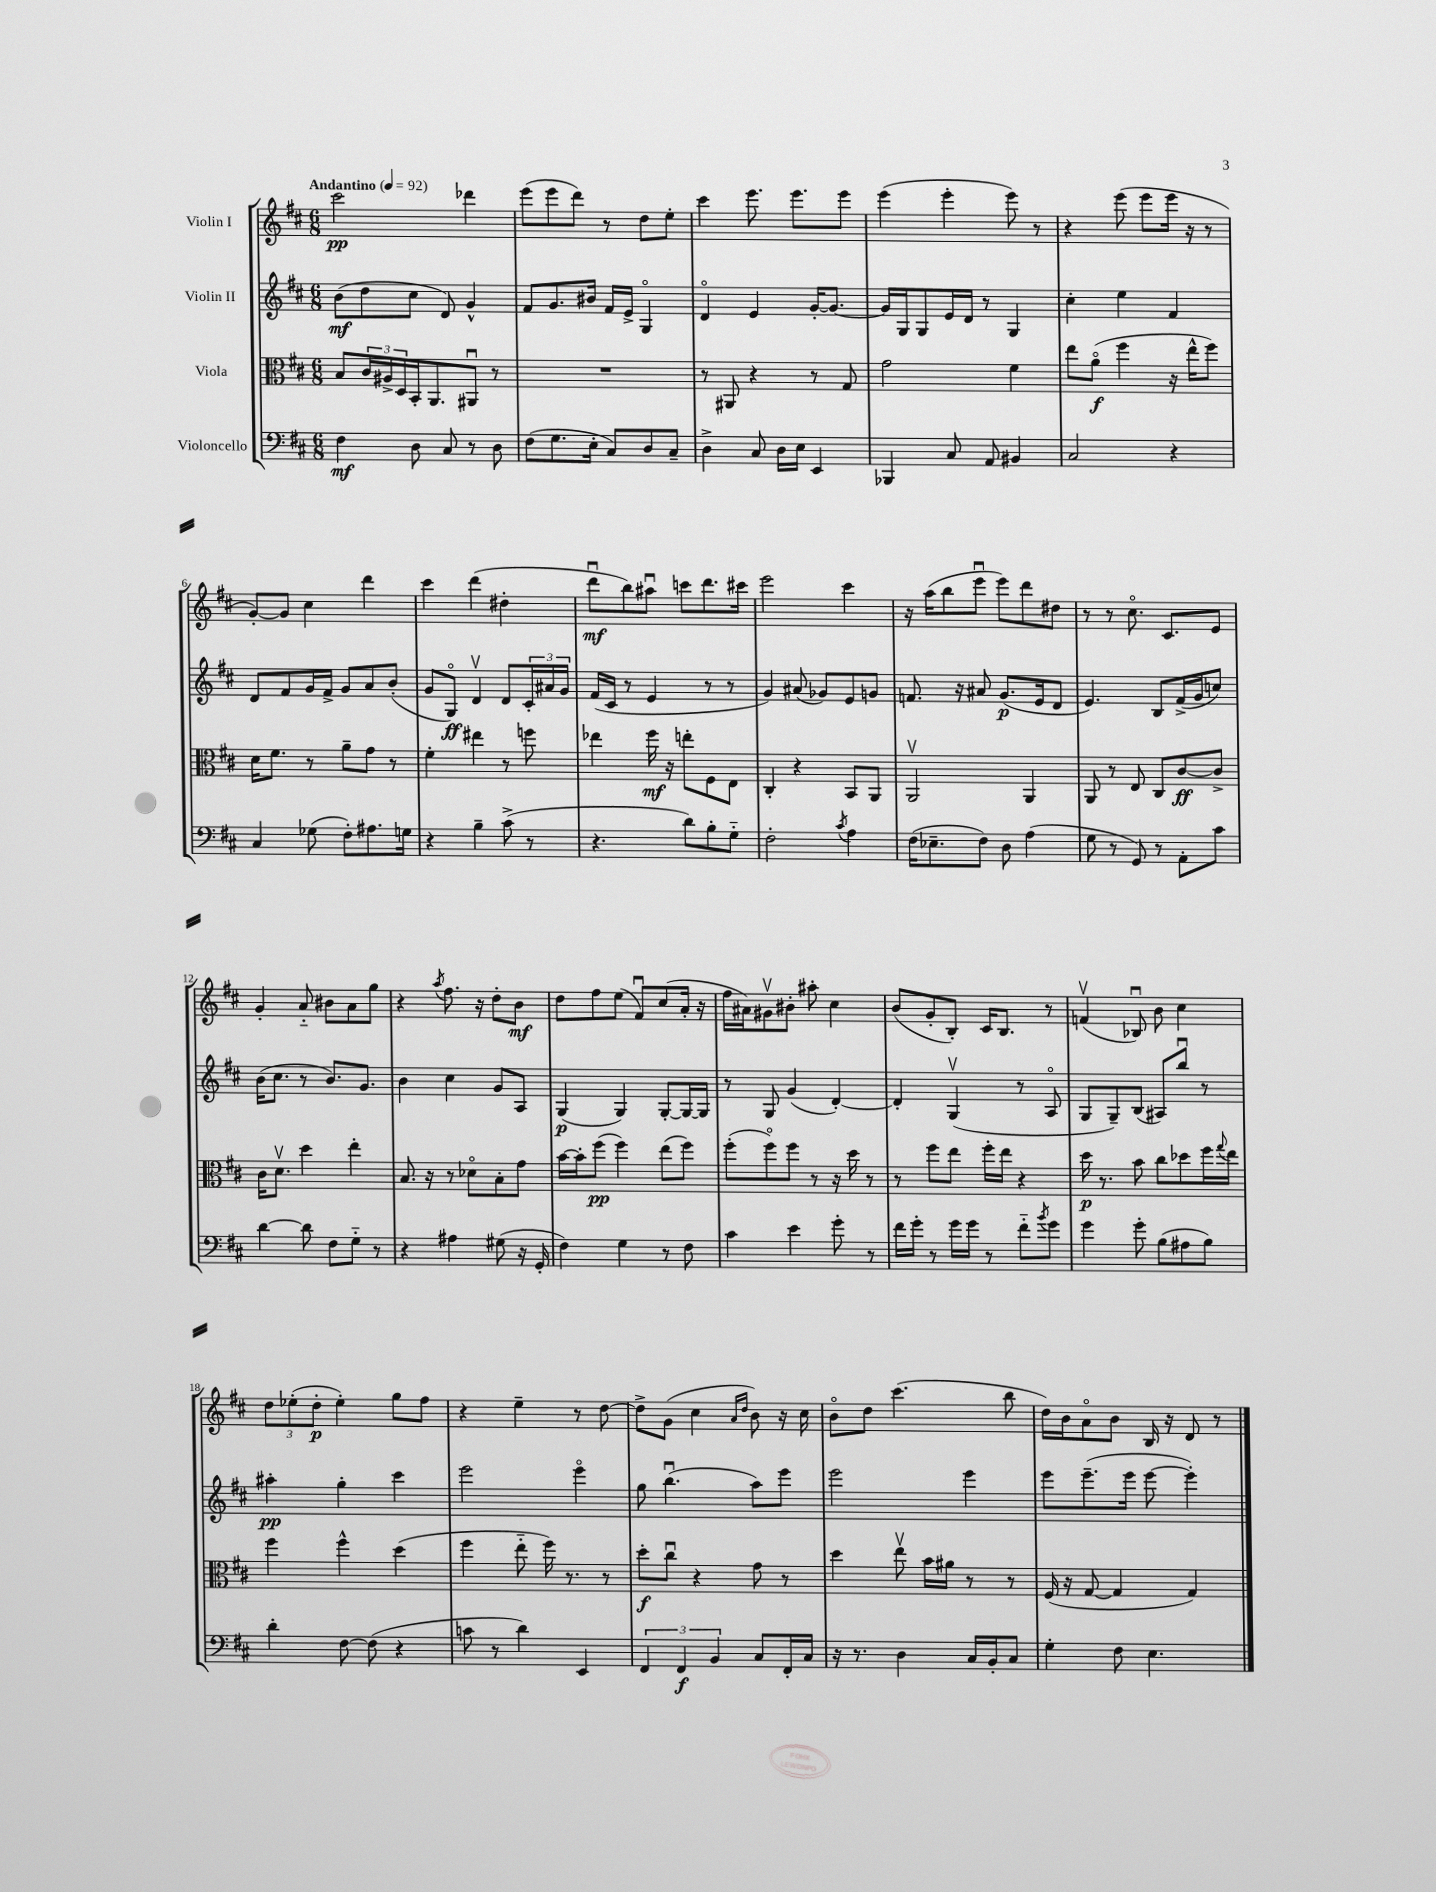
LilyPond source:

<<
\new StaffGroup <<
\new Staff = "s0" \with { instrumentName = "Violin I" } {
    \clef treble \key d \major \numericTimeSignature \time 6/8 \tempo "Andantino" 4 = 92
    cis'''2\pp des'''4 |
    e'''8( e'''8 d'''8) r8 d''8 e''8-. |
    cis'''4 e'''8. e'''8. e'''8 |
    e'''4( e'''4-. e'''8) r8 |
    r4 e'''8( e'''8 e'''16 r16 r8 |
    g'8~-.) g'8 cis''4 d'''4 |
    cis'''4 d'''4( dis''4-. |
    d'''8\downbow\mf b''8) ais''8\downbow c'''8 d'''8. cis'''16 |
    e'''2 cis'''4 |
    r16 a''16( b''8 e'''8\downbow e'''8) d'''8 dis''8 |
    r8 r8 cis''8.\flageolet cis'8. e'8 |
    g'4-. a'8-_ bis'8 a'8 g''8 |
    r4 \acciaccatura { a''8 } fis''8. r16 d''8-. b'8\mf |
    d''8 fis''8 e''8( fis'8\downbow) cis''8( a'16-. r16 |
    fis''16 ais'16) gis'8\upbow bis'8-. ais''8-. cis''4 |
    b'8( g'8-. b8-.) cis'16 b8. r8 |
    f'4\upbow( bes8\downbow) b'8 cis''4 |
    \tuplet 3/2 { d''8 ees''8-.( d''8-.\p } ees''4-.) g''8 fis''8 |
    r4 e''4-- r8 d''8~ |
    d''8-> g'8( cis''4 \grace { a'16 d''16 } b'8) r16 cis''16 |
    b'8\flageolet d''8 cis'''4.( b''8 |
    d''16) b'16 a'8\flageolet b'8 b16 r16 d'8 r8 \bar "|." |
}
\new Staff = "s1" \with { instrumentName = "Violin II" } {
    \clef treble \key d \major \numericTimeSignature \time 6/8
    b'8\mf( d''8 cis''8 d'8) g'4-^ |
    fis'8 g'8. bis'16 fis'16 e'16-> g4\flageolet |
    d'4\flageolet e'4 g'16~-. g'8.~ |
    g'16 g16 g8 e'16 d'16 r8 g4 |
    cis''4-. e''4 fis'4 |
    d'8 fis'8 g'16 fis'16-> g'8 a'8 b'8-.( |
    g'8 g8\flageolet\ff) d'4\upbow d'8 \tuplet 3/2 { cis'16-. ais'16 g'16 } |
    fis'16( cis'16 r8 e'4 r8 r8 |
    g'4) ais'8( ges'8) e'8 g'8 |
    f'8. r16 ais'8 g'8.\p( e'16 d'8 |
    e'4.) b8 fis'16->( g'16 c''8) |
    b'16( cis''8. r8 b'8.) g'8. |
    b'4 cis''4 g'8 a8 |
    g4\p( g4) g8~-. g16~ g16 |
    r8 g8 g'4( d'4~-.) |
    d'4-. g4\upbow( r8 a8\flageolet |
    g8 g8--) b8( ais8) b''8\downbow r8 |
    ais''4-.\pp g''4-. cis'''4 |
    e'''2 e'''4\flageolet |
    g''8 b''4.\downbow( a''8) e'''8 |
    e'''2 e'''4 |
    e'''8 e'''8.--( e'''16 e'''8~ e'''4-.) \bar "|." |
}
\new Staff = "s2" \with { instrumentName = "Viola" } {
    \clef alto \key d \major \numericTimeSignature \time 6/8
    b8 \tuplet 3/2 { cis'16 ais16-> d16 } b,16-. a,8. ais,8\downbow r8 |
    R2. |
    r8 ais,8 r4 r8 g8 |
    g'2 fis'4 |
    e''8 a'8\flageolet\f( fis''4 r16 e''16-^ fis''8) |
    d'16 fis'8. r8 a'8-- g'8 r8 |
    fis'4-. eis''4 r8 f''8 |
    ees''4 fis''16\mf r16 e''8-. fis8 e8 |
    cis4-. r4 b,8 a,8 |
    a,2\upbow a,4 |
    a,8 r8 e8 cis8 cis'8~\ff cis'8-> |
    cis'16 d'8.\upbow d''4 e''4-. |
    b8. r16 r8 des'8\flageolet b8-. g'8 |
    b'16~ b'16-. fis''8\pp( fis''4) e''8( fis''8) |
    fis''8-.( fis''8\flageolet) fis''8 r8 r16 d''16 r8 |
    r8 fis''8 e''8 fis''16-. e''16 r4 |
    d''16\p r8. b'8 cis''8 des''8 fis''16 \appoggiatura { g''8 } e''16 |
    fis''4 fis''4-^ d''4( |
    fis''4 e''8-_ fis''16) r8. r8 |
    d''8-.\f cis''8\downbow r4 g'8 r8 |
    d''4 e''8\upbow b'16 ais'16 r8 r8 |
    fis16( r16 g8~ g4 g4) \bar "|." |
}
\new Staff = "s3" \with { instrumentName = "Violoncello" } {
    \clef bass \key d \major \numericTimeSignature \time 6/8
    fis4\mf d8 cis8 r8 d8 |
    fis8( g8. e16-. cis8) d8 cis8-- |
    d4-> cis8 d16 e16 e,4 |
    bes,,4 cis8 a,8 bis,4 |
    cis2 r4 |
    cis4 ges8( fis8-.) ais8. g16 |
    r4 b4-- cis'8->( r8 |
    r4. d'8) b8-. g8-_ |
    fis2-. \acciaccatura { cis'8 } a4 |
    fis16( ees8.-- fis8) d8 a4( |
    g8 r8 g,8) r8 a,8-. cis'8 |
    d'4~ d'8 fis8 g8-_ r8 |
    r4 ais4 gis8( r16 g,16-. |
    fis4) g4 r8 fis8 |
    cis'4 e'4 g'8-. r8 |
    fis'16 g'16-. r8 g'16 g'16 r8 fis'8-_ \acciaccatura { b'8 } g'8 |
    g'4 g'8-. b8( ais8 b8) |
    d'4-. fis8~ fis8( r4 |
    c'8 r8 d'4) e,4 |
    \tuplet 3/2 { fis,4 fis,4\f b,4 } cis8 fis,16-. cis16 |
    r16 r8. d4 cis16 b,16-. cis8 |
    g4-. fis8 e4. \bar "|." |
}
>>
>>
